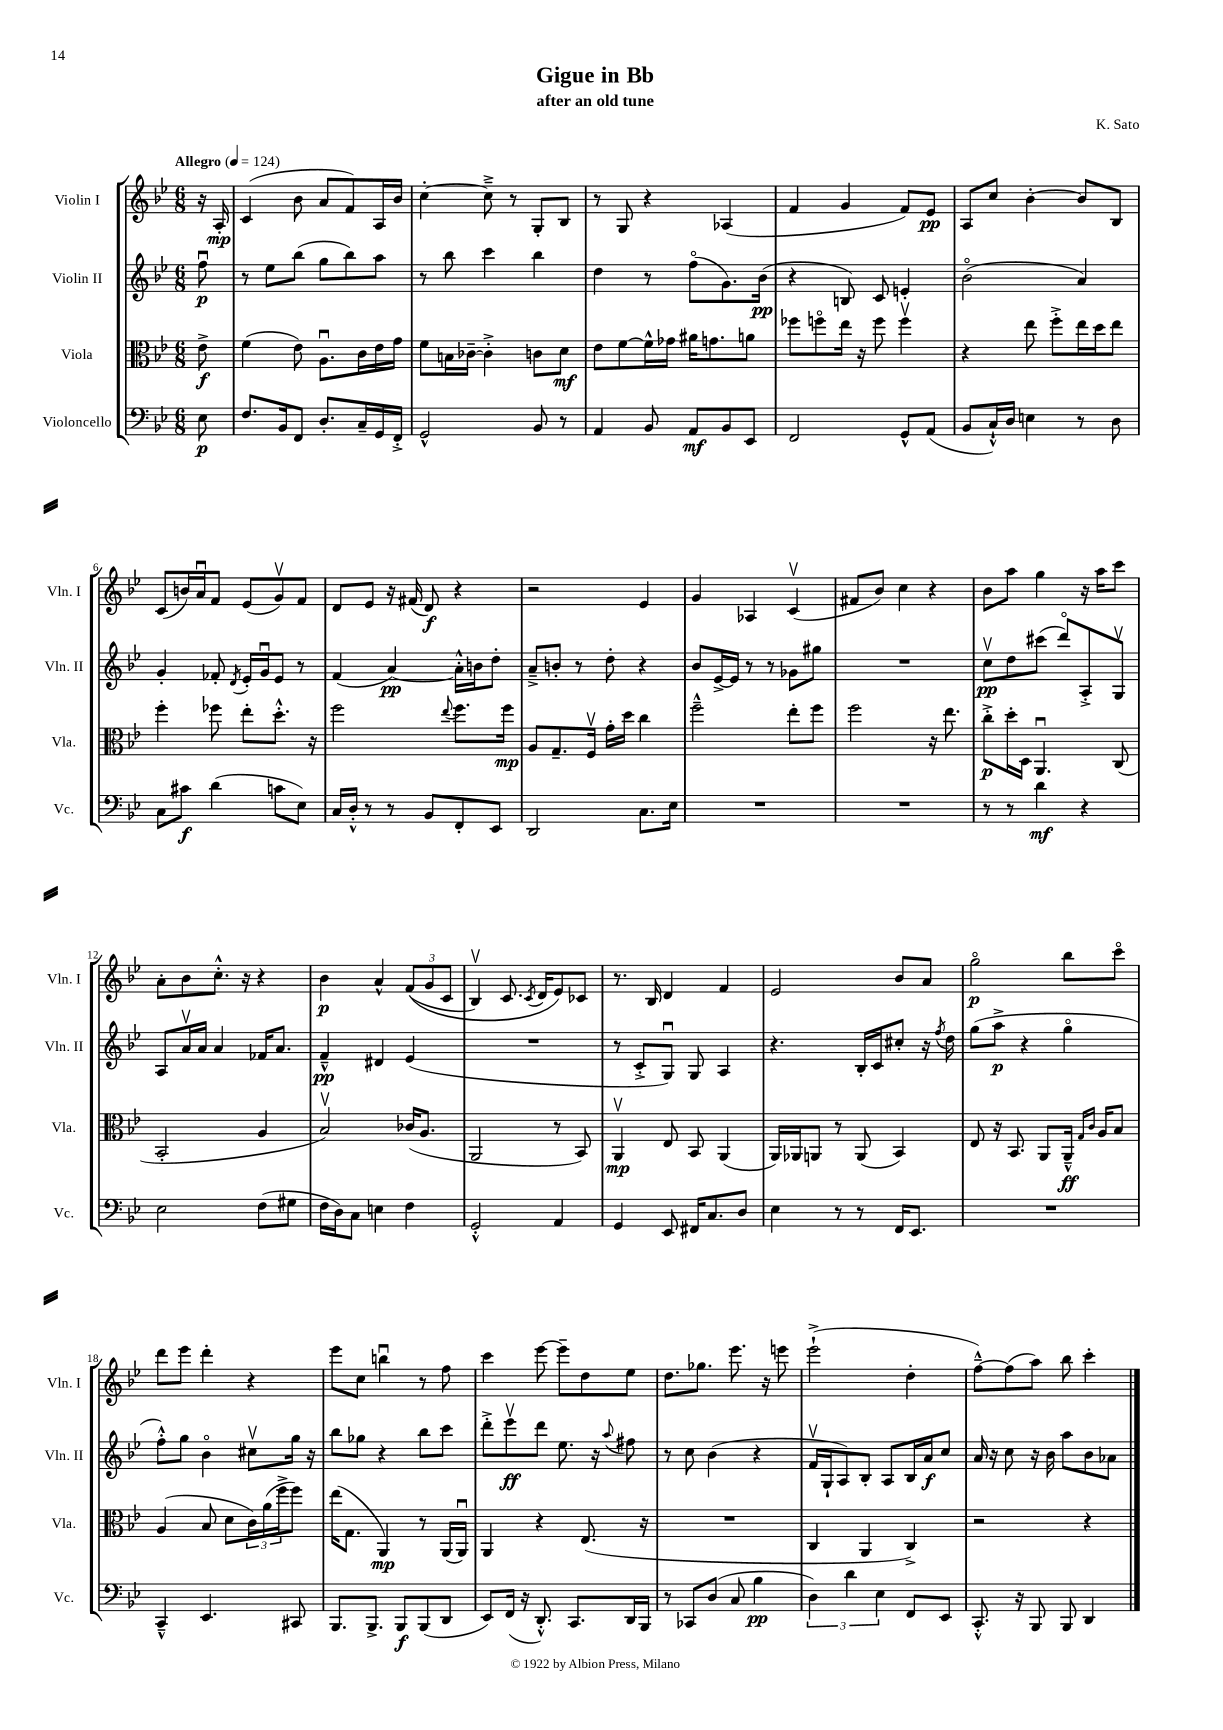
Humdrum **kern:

**kern	**kern	**kern	**kern
*staff4	*staff3	*staff2	*staff1
*clefF4	*clefC3	*clefG2	*clefG2
*k[b-e-]	*k[b-e-]	*k[b-e-]	*k[b-e-]
*M6/8	*M6/8	*M6/8	*M6/8
*MM124	*MM124	*MM124	*MM124
8E-	8e-^	8ffu	16r
.	.	.	16A'
=	=	=	=
8.F	(4f	8r	(4c
.	.	8ee-	.
16BB-	.	.	.
8FF	8e-)	(8bb-	8b-
8.D'	8.Au	8gg	8a
.	.	8bb-)	8f)
16C~	16c	.	.
16GG	16e-	8aa	16A
16FF'^	16g	.	16b-
=	=	=	=
2GG^^	8f	8r	[4cc'
.	16B	8bb-	.
.	[16c-~	.	.
.	4c-'^]	4ccc	8cc~^]
.	.	.	8r
8BB-	8c	4bb-	8G'
8r	8d	.	8B-
=	=	=	=
4AA	8e-	4dd	8r
.	[8f	.	8G
8BB-	16f^^]	8r	4r
.	16g-	.	.
8AA	16a#	(8ffo	.
.	8.g	.	.
8BB-	.	8.g)	(4A-
8EE-	8a	.	.
.	.	(16b-	.
=	=	=	=
2FF	8ff-	4r	4f
.	8ffo	.	.
.	16ee-	8B)	4g
.	16r	.	.
.	8ff	8c	.
8GG^^	4ffv	4e'	8f)
(8AA	.	.	8e-
=	=	=	=
8BB-	4r	(2b-o	8A
16C`^^)	.	.	8cc
16D	.	.	.
4E	8ee-	.	[4b-'
.	8ff'^	.	.
8r	16ee-	4a)	8b-]
.	16dd	.	.
8D	8ee-	.	8B-
=	=	=	=
8C	4ff'	4g'	(8c
8c#	.	.	16b)
.	.	.	16au
(4d	8ff-	8f-'	8f
.	.	8qd	.
.	8ee-'	16e-'	(8e-
.	.	16gu	.
8c	8.dd'^^	8e-	8gv)
8E-)	.	8r	8f
.	16r	.	.
=	=	=	=
16C	2ff	(4f	8d
16D'^^	.	.	.
8r	.	.	8e-
8r	.	[4a)	16r
.	.	.	(16f#
8BB-	.	.	8d)
.	8qqee-	.	.
8FF'	8.ff	16a'^^]	4r
.	.	16b	.
8EE-	.	8dd'	.
.	16ff	.	.
=	=	=	=
2DD	8A	8a~^	2r
.	8.G~	8b'	.
.	.	8r	.
.	16Fv	.	.
.	16g'	8dd'	.
.	16dd	.	.
8.C	4cc	4r	4e-
16E-	.	.	.
=	=	=	=
2.r	2ff~^^	8b-	4g
.	.	[16e-^	.
.	.	16e-]	.
.	.	8r	4A-
.	.	8r	.
.	8ee-'	8g-	(4cv
.	8ff	8gg#	.
=	=	=	=
2.r	2ff	2.r	8f#
.	.	.	8b-)
.	.	.	4cc
.	16r	.	4r
.	8.ee-	.	.
=	=	=	=
8r	8cc'^	8ccv	8b-
8r	16dd'	8dd	8aa
.	16D	.	.
4d	4.AAu	(8ccc#	4gg
.	.	8dddo)	.
4r	.	8A'^	16r
.	.	.	16aa
.	(8C	8Gv	8ccc
=	=	=	=
2E-	2BB-'	8A	8a'
.	.	16av	8b-
.	.	16a	.
.	.	4a	8.cc'^^
.	.	.	16r
(8F	4A	16f-	4r
.	.	8.a	.
8G#	.	.	.
=	=	=	=
16F	2B-v)	4f~^^	4b-
16D)	.	.	.
8C	.	.	.
4E	.	4d#	4a^^
4F	(16c-	(4e-	&((12f
.	8.A	.	.
.	.	.	12g
.	.	.	12c
=	=	=	=
2GG'^^	2AA	2.r	4B-v)
.	.	.	8.c
.	.	.	8qc
.	.	.	16d
4AA	8r	.	8e-&)
.	8BB-)	.	8c-
=	=	=	=
4GG	4AAv	8r	8.r
.	.	8c'^	.
.	.	.	16B-
8EE-	8E-	8Gu)	4d
16FF#	8BB-	8G	.
8.C	.	.	.
.	(4AA	4A	4f
8D	.	.	.
=	=	=	=
4E-	16AA)	4.r	2e-
.	16AA-	.	.
.	8AA	.	.
8r	8r	.	.
8r	(8AA	16B-'	.
.	.	16c	.
16FF	4BB-)	8cc#'	8b-
8.EE-	.	.	.
.	.	16r	8a
.	.	8qff	.
.	.	16dd	.
=	=	=	=
2.r	8E-	(8gg	2ggo
.	16r	8aa^	.
.	8.BB-	.	.
.	.	4r	.
.	8AA	.	.
.	16AA~^^	4ggo	8bb-
.	16qqG	.	.
.	16qqc	.	.
.	16A	.	.
.	8B-	.	8ccco
=	=	=	=
4CC~^^	(4A	8ff'^^)	8ddd
.	.	8gg	8eee-
4.EE-	8B-	4b-o	4ddd'
.	8d	.	.
.	24c)	8cc#v	4r
.	(24a	.	.
.	24ff^	.	.
8CC#	8ff)	16gg	.
.	.	16r	.
=	=	=	=
8.BBB-	(16ee-	8bb-	8eee-
.	8.G	.	.
.	.	8gg-	8cc
8.BBB-^	.	.	.
.	4AA)	4r	4bbu
8BBB-	.	.	.
(8BBB-	8r	8bb-	8r
8DD	(16AA	8ccc	8ff
.	16AAu)	.	.
=	=	=	=
8EE-)	4AA	8ddd'^	4ccc
(16FF	.	8eee-v	.
16r	.	.	.
8.DD'^^)	4r	8ddd	[8eee-
.	.	8.ee-	8eee-~]
8.CC	.	.	.
.	(8.E-	.	8dd
.	.	16r	.
.	.	8qqaa	.
16DD	.	8ff#	8ee-
16BBB-	16r	.	.
=	=	=	=
8r	2.r	8r	8.dd
8CC-	.	8cc	.
.	.	.	8.gg-
(8D	.	(4b-	.
8C	.	.	8.eee-
4B-	.	4r	.
.	.	.	16r
.	.	.	8eee
=	=	=	=
6D)	4C	16fv	(2eee-`^
.	.	16G`	.
.	.	8A)	.
6d	.	.	.
.	4AA	8B-'	.
6E-	.	.	.
.	.	8A	.
8FF	4C^)	16B-	4dd'
.	.	16a	.
8EE-	.	8cc	.
=	=	=	=
8.CC'^^	2r	16a	[8ff~^^)
.	.	16r	.
.	.	8cc	(8ff]
16r	.	.	.
8BBB-	.	16r	8aa)
.	.	16b-	.
8BBB-	.	8aa	8bb-
4DD	4r	8b-	4ccc'
.	.	8a-	.
==	==	==	==
*-	*-	*-	*-
